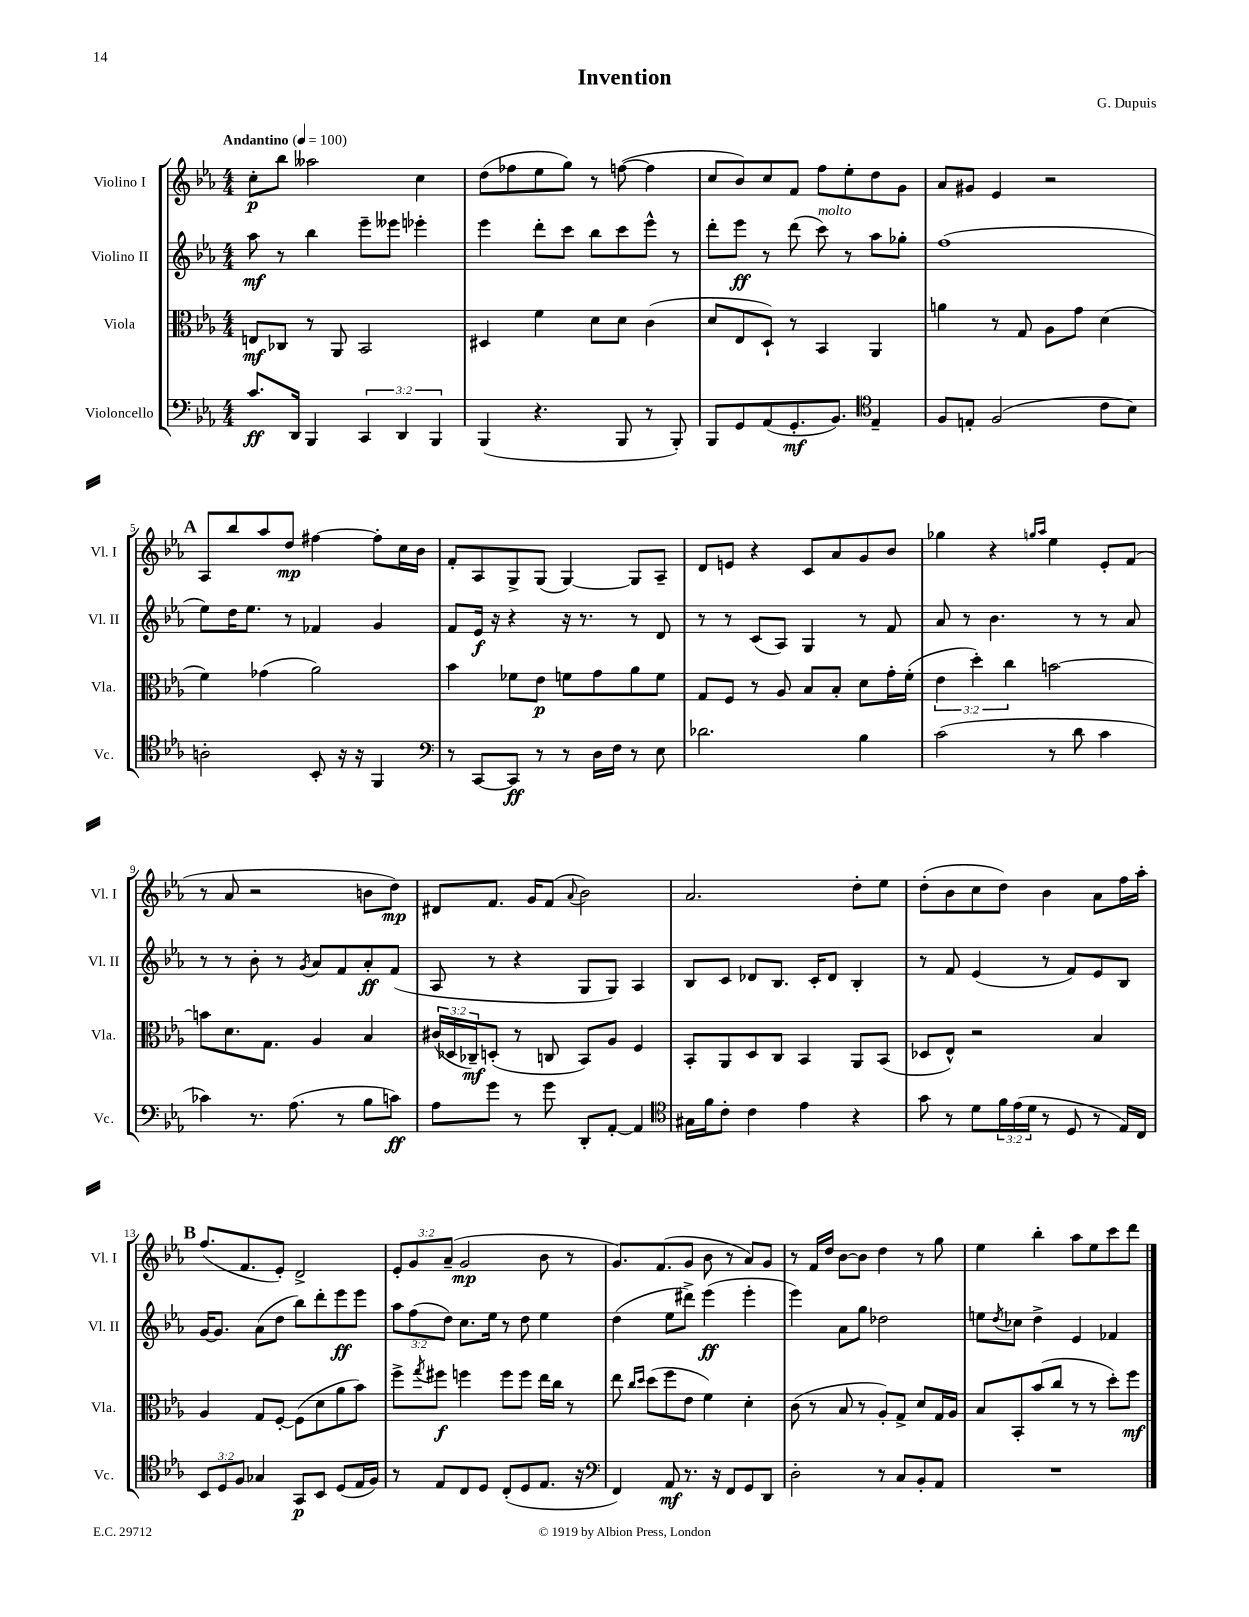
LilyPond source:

\header { title = "Invention" composer = "G. Dupuis" }
<<
\new StaffGroup <<
\new Staff = "s0" \with { instrumentName = "Violino I" shortInstrumentName = "Vl. I" } {
    \clef treble \key ees \major \numericTimeSignature \time 4/4 \override Staff.TupletNumber.text = #tuplet-number::calc-fraction-text \tempo "Andantino" 4 = 100
    c''8-.\p bes''8 aeses''2 c''4 |
    d''8( fes''8 ees''8 g''8) r8 f''8~( f''4 |
    c''8 bes'8) c''8 f'8 f''8 ees''8-. d''8 g'8 |
    aes'8 gis'8 ees'4 r2 |
    \mark \markup { \bold "A" } aes8 bes''8 aes''8 d''8\mp fis''4~ fis''8-. c''16 bes'16 |
    f'8-. aes8 g8-> g8( g4~) g8 aes8-- |
    d'8 e'8 r4 c'8 aes'8 g'8 bes'8 |
    ges''4 r4 \grace { g''16 aes''16 } ees''4 ees'8-. f'8( |
    r8 aes'8 r2 b'8 d''8\mp) |
    dis'8 f'8. g'16 f'8( \appoggiatura { aes'8 } bes'2) |
    aes'2. d''8-. ees''8 |
    d''8-.( bes'8 c''8 d''8) bes'4 aes'8 f''16 aes''16-. |
    \mark \markup { \bold "B" } f''8.( f'8. ees'8-.) d'2-> |
    \tuplet 3/2 { ees'8-. g'8 aes'8--( } g'2\mp bes'8 r8 |
    g'8.) f'8.( g'8 bes'8 r8 aes'8) g'8 |
    r8 f'16 d''16 bes'8~ bes'8 d''4 r8 g''8 |
    ees''4 bes''4-. aes''8 ees''8 c'''8 d'''8 \bar "|." |
}
\new Staff = "s1" \with { instrumentName = "Violino II" shortInstrumentName = "Vl. II" } {
    \clef treble \key ees \major \numericTimeSignature \time 4/4 \override Staff.TupletNumber.text = #tuplet-number::calc-fraction-text
    aes''8\mf r8 bes''4 ees'''8-- eeses'''8 ees'''4-. |
    ees'''4 d'''8-. c'''8 bes''8 c'''8 ees'''8-^ r8 |
    d'''8-. ees'''8\ff r8 d'''8( c'''8^\markup { \italic "molto" }) r8 aes''8 ges''8-. |
    f''1( |
    \mark \markup { \bold "A" } ees''8) d''16 ees''8. r8 fes'4 g'4 |
    f'8 ees'16\f r16 r4 r16 r8. r8 d'8 |
    r8 r8 c'8( aes8) g4 r8 f'8 |
    aes'8 r8 bes'4. r8 r8 aes'8 |
    r8 r8 bes'8-. r8 \acciaccatura { g'8 } aes'8 f'8 aes'8-.\ff f'8( |
    aes8 r8 r4 g8 g8) aes4 |
    bes8 c'8 des'8 bes8. c'16-. des'8 bes4-. |
    r8 f'8 ees'4( r8 f'8) ees'8 bes8 |
    \mark \markup { \bold "B" } g'16~ g'8. aes'8( d''8 bes''8) d'''8-. ees'''8\ff ees'''8 |
    \tuplet 3/2 { aes''8 f''8( d''8) } c''8. ees''16 r8 d''8 ees''4 |
    d''4( ees''8 dis'''8->) ees'''4\ff( ees'''4-. |
    ees'''4) aes'8 g''8 des''2 |
    e''8 \acciaccatura { d''8 } ces''8 d''4-> ees'4 fes'4 \bar "|." |
}
\new Staff = "s2" \with { instrumentName = "Viola" shortInstrumentName = "Vla." } {
    \clef alto \key ees \major \numericTimeSignature \time 4/4 \override Staff.TupletNumber.text = #tuplet-number::calc-fraction-text
    e8\mf ces8 r8 aes,8 bes,2 |
    dis4 f'4 d'8 d'8 c'4( |
    d'8 ees8 d8-!) r8 bes,4 aes,4 |
    a'4 r8 g8 aes8 g'8 d'4( |
    \mark \markup { \bold "A" } f'4) ges'4( aes'2) |
    bes'4 fes'8 ees'8\p f'8 g'8 aes'8 f'8 |
    g8 f8 r8 aes8 bes8 bes8-. d'8 g'16-. f'16-.( |
    \tuplet 3/2 { ees'4 d''4-.) c''4 } b'2~ |
    b'8 d'8. g8. aes4 bes4 |
    \tuplet 3/2 { cis'16( des16 ces16--\mf) } d8-.( r8 c8 bes,8) aes8 f4 |
    bes,8-. aes,8 d8 c8 bes,4 aes,8 bes,8( |
    des8 ees8-^) r2 bes4 |
    \mark \markup { \bold "B" } aes4 g8 f8~-. f8( d'8 aes'8 bes'8) |
    f''8-> \acciaccatura { g''8 } fis''8\f f''4 f''8 f''8 ees''16 c''16 r8 |
    ees''8 \grace { c''16 d''16 } d''8( f''8 ees'8 f'4) d'4-. |
    c'8( r8 bes8 r8 aes8-.) g8-> d'8 g16 aes16 |
    bes8 bes,8-. bes'8( c''8 r8 r8 d''8-.) f''8\mf \bar "|." |
}
\new Staff = "s3" \with { instrumentName = "Violoncello" shortInstrumentName = "Vc." } {
    \clef bass \key ees \major \numericTimeSignature \time 4/4 \override Staff.TupletNumber.text = #tuplet-number::calc-fraction-text
    c'8.\ff d,16 bes,,4 \tuplet 3/2 { c,4 d,4 bes,,4 } |
    bes,,4( r4. bes,,8 r8 bes,,8-.) |
    bes,,8 g,8 aes,8( g,8.-.\mf bes,8.) \clef tenor ees4-- |
    f8 e8-. f2( c'8 bes8) |
    \mark \markup { \bold "A" } a2-. bes,8-. r16 r16 f,4 |
    \clef bass r8 c,8~ c,8\ff r8 r8 d16 f16 r8 ees8 |
    des'2. bes4 |
    c'2( r8 d'8 c'4 |
    ces'4) r8. aes8.( r8 bes8 c'8\ff) |
    aes8 g'8 r8 g'8 d,8-. aes,8~-. aes,4 |
    \clef tenor gis16 f'16 c'8-. c'4 ees'4 r4 |
    g'8 r8 d'8 \tuplet 3/2 { f'16 ees'16( d'16 } r8 d8 r8 ees16) c16 |
    \mark \markup { \bold "B" } \tuplet 3/2 { bes,8 d8 f8 } ges4 g,8\p bes,8 d8( ees16 f16) |
    r8 ees8 c8 d8 c8-.( d8 ees8. r16 |
    \clef bass f,4) aes,8\mf r8. r16 f,8 g,8 d,8 |
    d2-. r8 c8 bes,8-. aes,8 |
    R1 \bar "|." |
}
>>
>>
